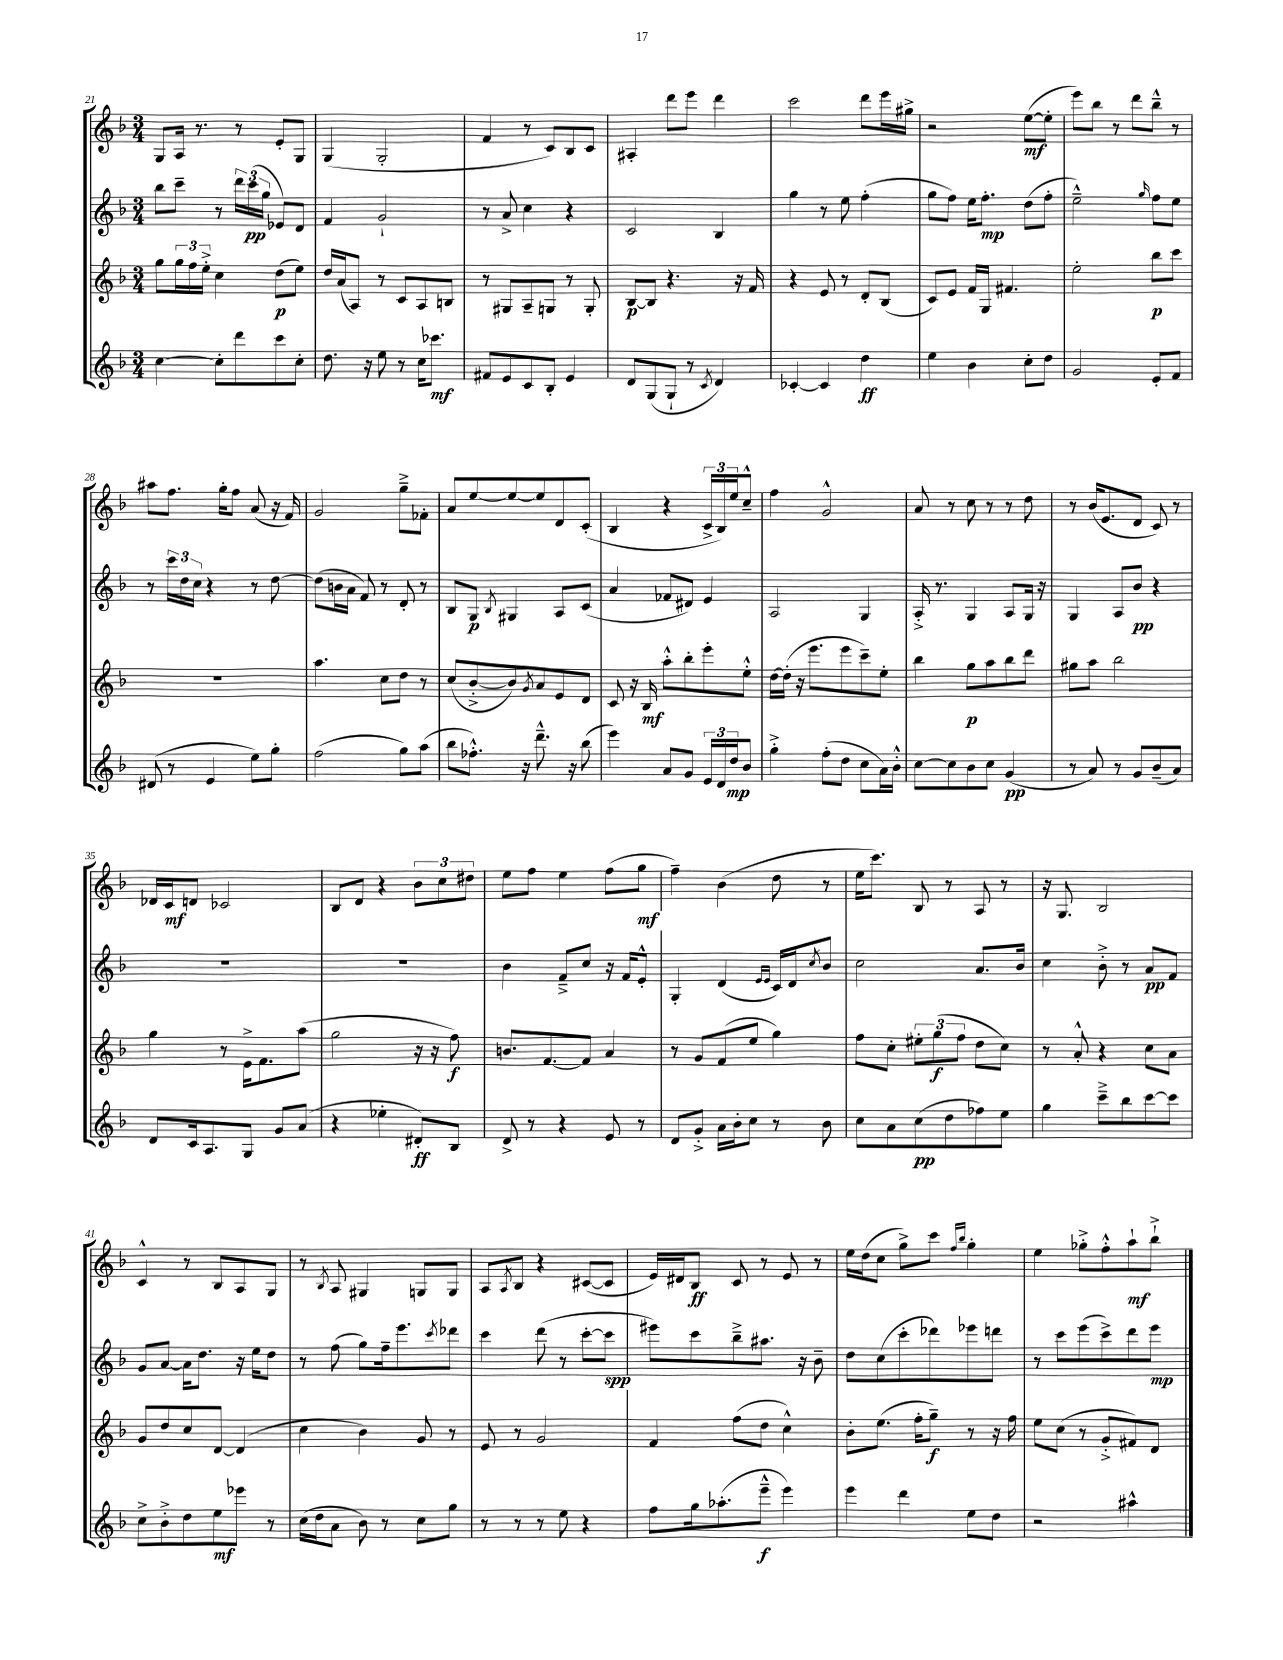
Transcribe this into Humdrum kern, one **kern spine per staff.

**kern	**kern	**kern	**kern
*staff4	*staff3	*staff2	*staff1
*clefG2	*clefG2	*clefG2	*clefG2
*k[b-]	*k[b-]	*k[b-]	*k[b-]
*M3/4	*M3/4	*M3/4	*M3/4
[4cc	8gg	8bb-	8G
.	24gg	8ccc~	16A
.	24ff	.	.
.	.	.	8.r
.	24ee'^	.	.
8cc']	4cc	8r	.
8ddd	.	24ddd	8r
.	.	(24ccc	.
.	.	24gg	.
8ccc	(8dd	8e-)	8e'
8cc'	8ee)	8d	8G
=	=	=	=
8.dd	16dd	4f	(4G
.	(16a	.	.
.	8A)	.	.
16r	.	.	.
8ee	8r	2g`	2G'
8r	8c	.	.
16cc	8A	.	.
8.ccc-	.	.	.
.	8B	.	.
=	=	=	=
8f#	8r	8r	4f
8e	8G#	8a^	.
8c	8A~	4cc	8r
8B-'	8G	.	8c)
4e	8r	4r	8B-
.	8G'	.	8c
=	=	=	=
8d	[8B-	2c	4A#'
(8G	8B-]	.	.
8G`	4.r	.	8ddd
8r	.	.	8eee
8qc	.	.	.
4d)	.	4B-	4ddd
.	16r	.	.
.	16f	.	.
=	=	=	=
[4c-'	4r	4gg	2ccc
4c-]	8e	8r	.
.	8r	8ee	.
4dd	8d'	(4ff'	8ddd
.	(8B-	.	16eee
.	.	.	16gg#^
=	=	=	=
4ee	8c)	8gg	2r
.	8e	8ff)	.
4b-	16f	16ee	.
.	16G	8.ff'	.
.	4.f#	.	.
8cc'	.	(8dd	([8ee
8dd	.	8ff'	8ee']
=	=	=	=
2g	2ee'	2ee~^^)	8eee)
.	.	.	8bb-
.	.	.	8r
.	.	.	8ddd
.	.	16qqgg	.
8e'	8bb-	8ff	8bb-~^^
8f	8ccc	8ee	8r
=	=	=	=
(8d#	2.r	8r	8aa#
8r	.	24ccc	8.ff
.	.	24dd	.
.	.	24cc	.
4e	.	4r	.
.	.	.	16gg'
.	.	.	8ff
8ee)	.	8r	(8a
8gg'	.	[8dd	16r
.	.	.	16f)
=	=	=	=
(2ff	4.aa	(8dd]	2g
.	.	16b	.
.	.	16a	.
.	.	8f)	.
.	8cc	8r	.
8gg)	8dd	8d'	8gg~^
(8aa	8r	8r	8f-'
=	=	=	=
8bb-	(8cc	8B-	8a
8.ff-'^^)	[8b-'^	8G	[8ee
.	.	8qB-	.
.	8b-])	4G#	8ee_
16r	.	.	.
.	8qg	.	.
8.ddd~^^	8a	.	8ee]
.	8e	8A	8d
16r	.	.	.
(8bb-	8d	(8c	(8c'
=	=	=	=
4eee)	8c	4a	4B-
.	16r	.	.
.	16B-	.	.
8a	8aa'^^	8f-	4r
8g	8bb-'	8d#)	.
24e	8eee'	4e	24c^
24d	.	.	24B-)
24dd	.	.	24ee
8b-	8ee'^^	.	8cc~^^
=	=	=	=
4gg'^	[16dd	2A	4ff
.	(16dd']	.	.
.	16r	.	.
.	8.eee	.	.
(8ff'	.	.	2g^^
8dd	8eee	.	.
8cc	8ccc~)	4G	.
16a)	8ee'	.	.
16b-'^^	.	.	.
=	=	=	=
[8cc	4bb-	16A'^	8a
.	.	8.r	.
8cc]	.	.	8r
8b-	8gg	4G	8cc
8cc	8aa	.	8r
(4g	8bb-	8A	8r
.	8ddd	16G	8dd
.	.	16r	.
=	=	=	=
8r	8gg#	4G	8r
8a)	8aa	.	(16b-
.	.	.	8.e
8r	2bb-	8A	.
8g	.	8b-	8d
(8b-~	.	4r	8c)
8a)	.	.	8r
=	=	=	=
8d	4gg	2.r	16d-
.	.	.	16c
16c	.	.	8d
8.A	.	.	.
.	8r	.	2c-
8G	16e^	.	.
.	8.f	.	.
8g	.	.	.
(8a	(8aa	.	.
=	=	=	=
4r	2gg	2.r	8B-
.	.	.	8d
4ee-'	.	.	4r
8d#')	16r	.	12b-
.	16r	.	.
.	.	.	12cc
8B-	8ff)	.	.
.	.	.	12dd#
=	=	=	=
8d^	8.b	4b-	8ee
8r	.	.	8ff
.	[8.f	.	.
4r	.	8f~^	4ee
.	8f]	8cc	.
8e	4a	16r	(8ff
.	.	16f	.
8r	.	8e'^^	8gg
=	=	=	=
8d	8r	4G'	4ff~)
8g'^	8g	.	.
16a	(8f	(4d	(4b-
16b-'	.	.	.
8cc	8ee	.	.
.	.	16qqe	.
.	.	16qqe	.
8r	4gg)	16c)	8dd
.	.	16d	.
.	.	8qcc	.
8b-	.	8b-	8r
=	=	=	=
8cc	8ff	2cc	16ee
.	.	.	8.ccc)
8a	8cc'	.	.
(8cc	12ee#'	.	8B-
.	(12gg	.	.
8dd	.	.	8r
.	12ff	.	.
8ff-)	8dd	8.a	8A
8ee	8cc)	.	8r
.	.	16b-	.
=	=	=	=
4gg	8r	4cc	16r
.	.	.	8.G
.	8a'^^	.	.
8ccc~^	4r	8b-'^	2B-
8bb-	.	8r	.
[8ccc	8cc	8a	.
8ccc]	8a	8f	.
=	=	=	=
8cc^	8g	8g	4c^^
8b-'^	8dd	[8a	.
8dd	8cc	16a]	8r
.	.	8.dd	.
8ee	[8d	.	8B-
8eee-	(4d]	16r	8A
.	.	16ee	.
8r	.	8dd	8G
=	=	=	=
(16cc	4cc	8r	8r
16dd	.	.	.
.	.	.	8qB-
8a	.	(8ff	8A
8b-)	4b-)	8gg)	4G#
8r	.	16ff~	.
.	.	8.eee	.
8cc	8g	.	8G
.	.	8qccc	.
8gg	8r	8ddd-	8G
=	=	=	=
8r	8e	4ccc	8A
.	.	.	8qA
8r	8r	.	8B-
8r	2g	(8ddd	4r
8ee	.	8r	.
4r	.	[8ccc'	([8c#
.	.	8ccc]	8c#]
=	=	=	=
8ff	4f	8eee#)	16e)
.	.	.	16d#
16gg	.	8ccc	8B-
(8.aa-'	.	.	.
.	(8ff	8bb-~^	8c
8eee~^^	8dd	8.aa#	8r
4eee)	4cc^^)	.	8e
.	.	16r	.
.	.	8b-~	8r
=	=	=	=
4eee	8b-'	8dd	16ee
.	.	.	(16dd
.	(8.ee	(8cc	8cc
4ddd	.	8ccc'	8gg^)
.	16ff'	.	.
.	8gg~)	8ddd-)	8ccc
.	.	.	16qqff
.	.	.	16qqbb-
8ee	8r	8eee-	4gg'
8dd	16r	8ddd	.
.	16ff	.	.
=	=	=	=
2r	8ee	8r	4ee
.	(8cc	8ccc	.
.	8r	(8eee	8gg-'^
.	8g'^	8ccc^)	8ff'^^
4aa#^^	8f#)	8ddd	8aa`
.	8d	8eee	8bb-`^
==	==	==	==
*-	*-	*-	*-
